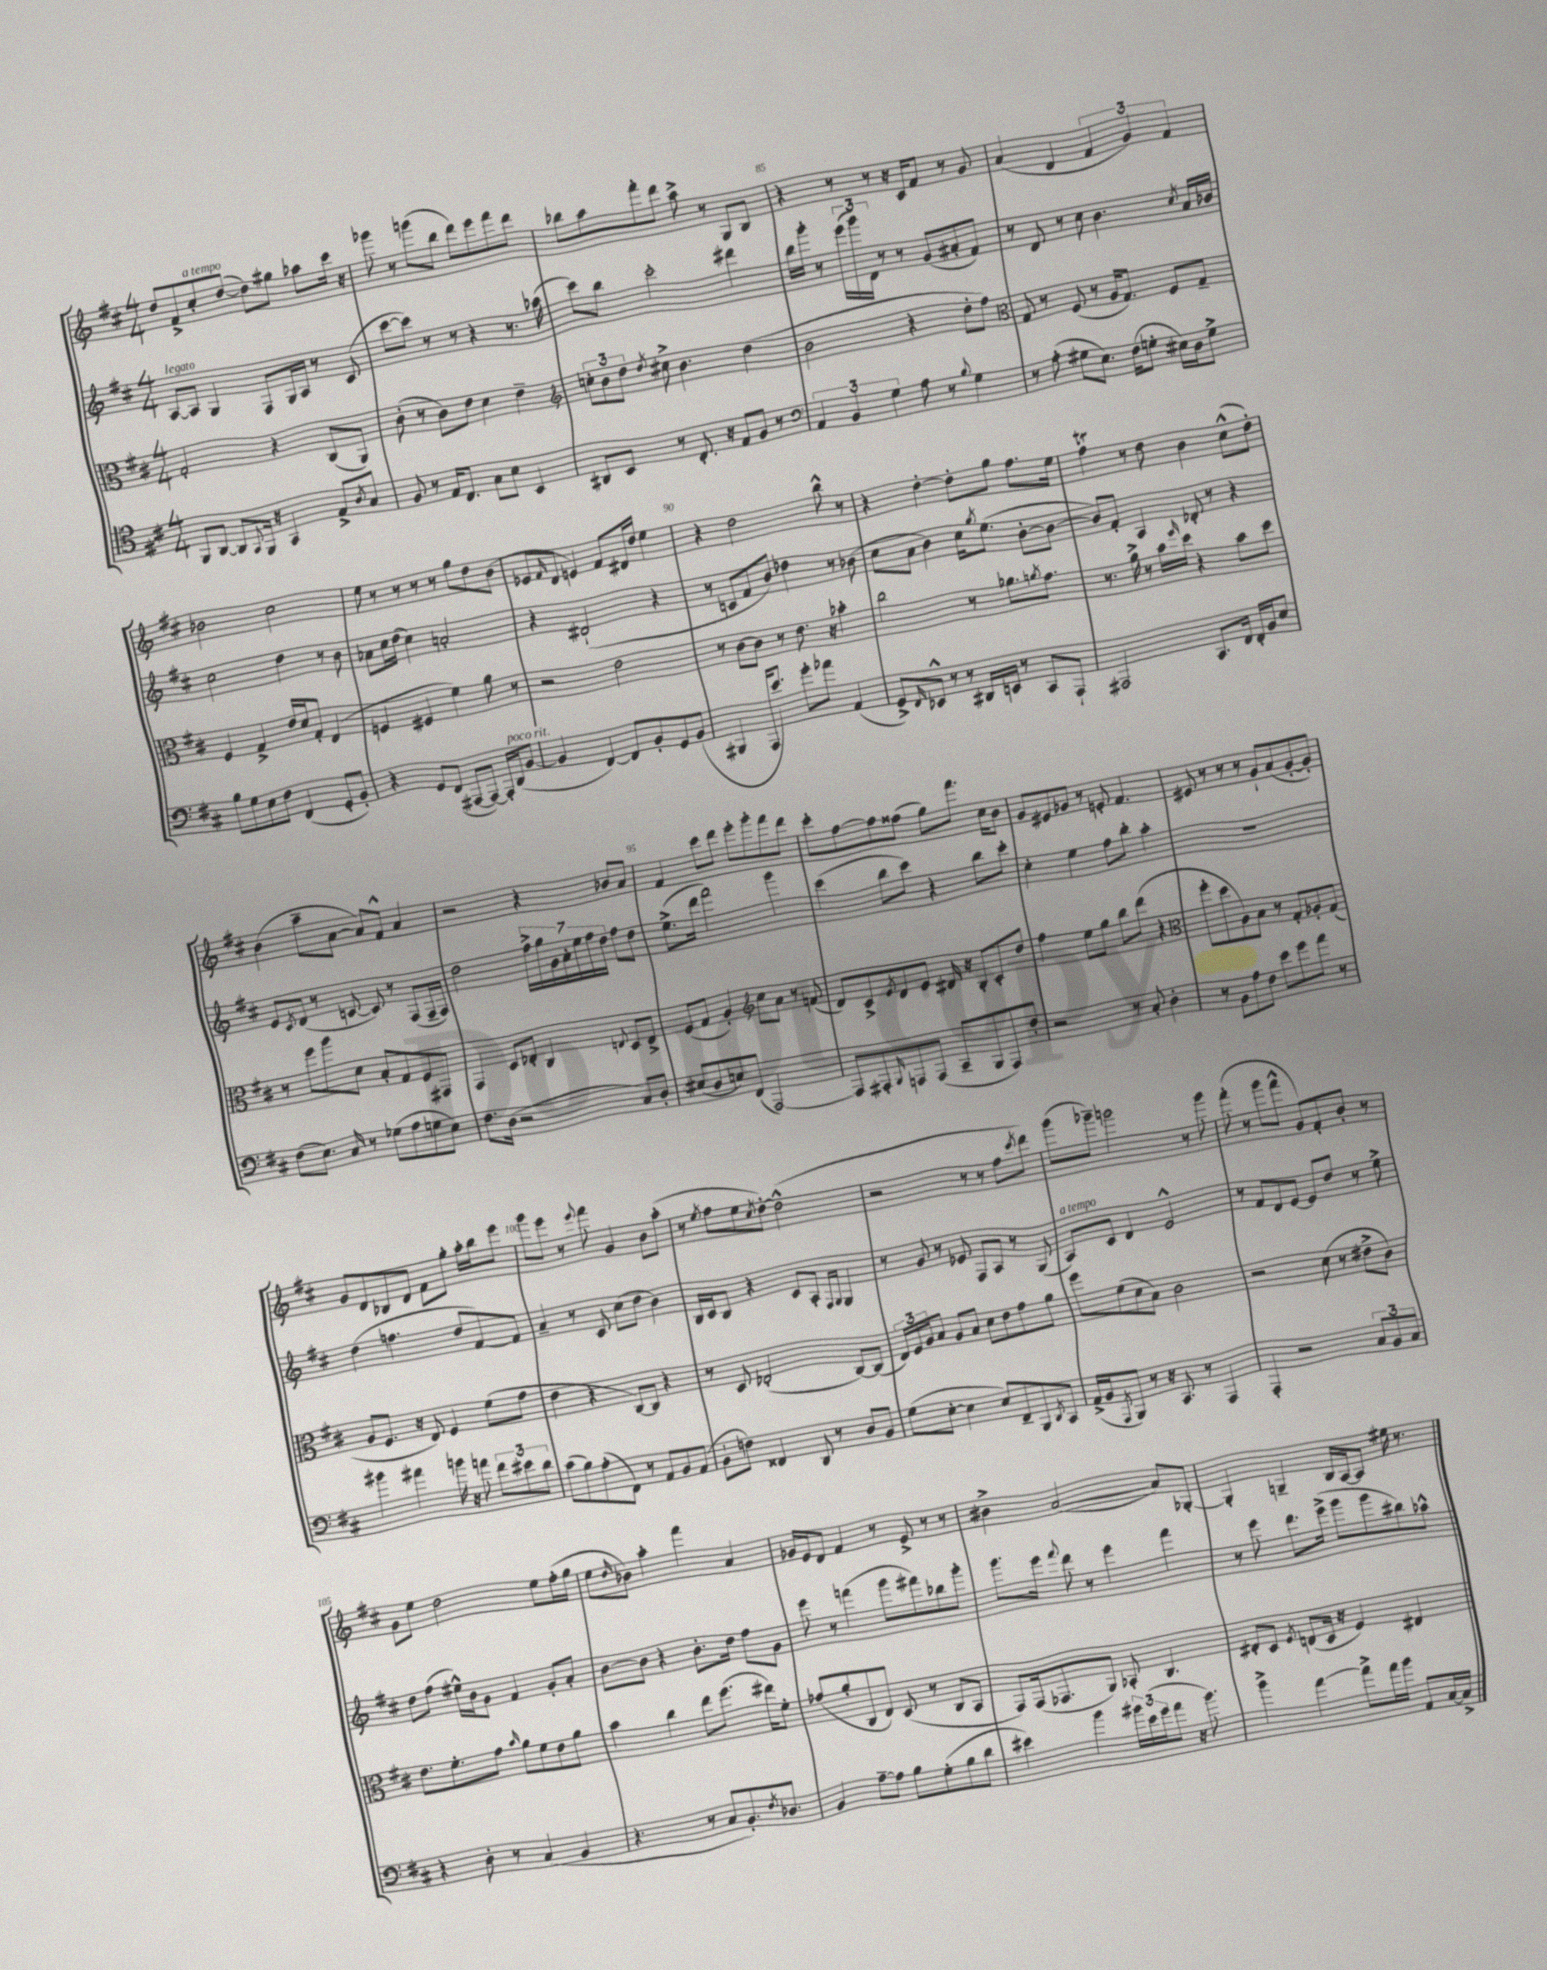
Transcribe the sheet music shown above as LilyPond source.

<<
\new StaffGroup <<
\new Staff = "s0" {
    \clef treble \key d \major \numericTimeSignature \time 4/4
    d''8 fis'8-> cis''8-.^\markup { \italic "a tempo" } d''8~( d''8) gis''8 aes''8 cis'''16 r16 |
    ges'''8 r8 g'''8( b''8 d'''8) e'''8 fis'''8 d'''8 |
    bes''8 a''8 fis'''8-. d'''8 a''8-> r8 g8 b8 |
    r4 r8 r8 r16 cis'16 fis'8 r8 g'8 |
    a'4( d'4 \tuplet 3/2 { fis'4 g'4) fis'4 } |
    bes'2 cis''2 |
    e''8 r8 r8 r8 r8 g''8 d''8 b'8( |
    ees'8 \grace { fis'16 } d'8 e'4) fis'8 dis'16 d''16 e''4 |
    r4 d''2 b''8-^ r8 |
    r4 d''4~-. d''8-. g''8 fis''8. e''16 |
    fis''4\trill r8 d''8 b'4 cis''8-^( d''8-.) |
    b'4( a''8-- a'8~ a'8) fis'8-^ a'4 |
    r2 r4 bes'8 a'8 |
    fis'4 cis'''8 d'''8 e'''8-. g'''8-. fis'''8 d'''8 |
    cis'''8-. fis''8~ fis''8 fisis''8( g''8) fis'''8. cis''16 b'8 |
    g'8 eis'8 ges'8 r8 e'8-. fis'4. |
    eis'8 r8 r8 r8 g'8-! a'8( g'8~-. g'8-.) |
    g'8 d'8 bes8 d'8 fis'8 g''8-. a''16-. b''16 e'''8 |
    g'''8 e'''8 r8 \appoggiatura { e'''8 } fis'''8 g'4 b'8 a''8-.( |
    r8 \acciaccatura { e''8 } fis''8 e''8 \acciaccatura { cis''8 } d''8~-.) d''2-^( |
    r2 r8 r8 fis''8 \acciaccatura { cis'''8 } d'''8) |
    g'''8( ges'''8--) g'''2 r8 g'''8 |
    fis'''8-.( r8 g'''8 fis'''8-^ g'8) fis'8-. b'8-. r8 |
    g'8 e''8 d''2 e''8 fis''16-.( g''16 |
    e''8 \grace { d''16 } bes'8) a''4-. fis'''4 a'4 |
    ges'16 e'16 d'8 fis'4 r8 e'8-> r8 r8 |
    bis'4-> a'2~( a'8) ges8~-. |
    ges4-. g4-- b16 a16~ a8 eis''16 r8. \bar "|." |
}
\new Staff = "s1" {
    \clef treble \key d \major \numericTimeSignature \time 4/4
    a8~^\markup { \italic "legato" } a8 g4 fis8 g16 a16 r8 cis'8( |
    cis'''8~ cis'''8) r8 r8 r4 r8. aes''16( |
    cis'''8) b''8 cis'''2-. dis'''4 |
    b''16 g'''16-. r8 \tuplet 3/2 { e'''16( g'''16) d'16 } r8 r8 g'8( ais'8-. fis'8) |
    r8 d'8 r8 cis''8 b'4. \acciaccatura { cis''8 } a'16 bes'16 |
    cis''2 d''4 r8 b'8 |
    aes'8 cis''16 d''16( cis''4) a'2-. |
    r4 dis'2-!( r4 |
    r8 c'8 fis'8 b'8) des''4 r8 bes'8( |
    cis''8 a'8 b'4) cis''16 \acciaccatura { g''8 } e''8.( b'8~-. b'8~ |
    b'8) fis'8-. a4 des'8-. r8 r4 |
    e'8 \acciaccatura { cis'8 } d'8( r8 c'8~ c'8) r8 fis8( fis16-- fis16) |
    d''2 \tuplet 7/4 { fis''16-> g''16 g'16 a'16-. e''16 fis''16 d''16 } fis''8 d''8 |
    e''8.->( d'''16 fis'''2) g'''4 |
    cis'''4( b''8 cis'''8) r4 b''8 cis'''8-. |
    cis''4-. e''4 fis''8 b''8-. a''4-. |
    R1 |
    d''4( f''4. d''8 fis'8~) fis'8 |
    a'4-- r8 cis'8 cis''8( d''8 b'4) |
    b16 cis'16 b8 r4 cis'8 a8-. \grace { fis16 g16 } g4 |
    r8 g'8 r8 ees'8 fis8 a8 r8 g8( |
    a8^\markup { \italic "a tempo" }) cis'8 d'4 e'2-^ |
    r8 fis'8 d'8 e'8~ e'8 d''8 r8 e''8-> |
    d''8 fis''8( eis''16-^) b'16 g'8 fis'4 g'8-. a'8-. |
    b'8~ b'8 r4 b'8.-. d''16 fis''8 g'8 |
    e'''8 r8 f'''4( g'''8 fis'''8) bes''8 g'''8-. |
    g'''8. e'''16 \appoggiatura { fis'''8 } d'''8 r8 e'''4 fis'''4 |
    r8 e'''8 d'''8. e'''16->( g'''8 g'''8 bis''8) aes''8-^ \bar "|." |
}
\new Staff = "s2" {
    \clef alto \key d \major \numericTimeSignature \time 4/4
    g2-. r4 cis8( a,8) |
    cis'8-.( r8 cis'8) e'8 d'4 e'4-- |
    \clef treble \tuplet 3/2 { c''8-. b'8 d''8 } \acciaccatura { d''8 } cis''8-> b'4. d''4( |
    b'2 r4 d''8-. fis''8) |
    \clef alto g8 r8 fis8( r8 a16 g8.) fis8 g8-- |
    fis4 g4-> e'16 d'16 g8-. e4( |
    f4 fis4 fis'4) a'8 r8 |
    r2 e'2 |
    r8 cis'8~ cis'8 r8 e'8. r16 bes'4-. |
    cis''2 r8 aes'8. \acciaccatura { a'8 } g'8. |
    r8. a'16-> r8 b'16 \grace { fis''16 } d''16 r4 b'8 d''8 |
    r8 fis''8 a''8 d'8 b8-. g8 fis8 gis,8 |
    g,4 d8 ees8-. cis4 \appoggiatura { e8 } d8 e8-> |
    fis8( g8 a4-.) \clef treble cis''8 a'8 r8 f'8( |
    d'8) cis'8-> \acciaccatura { e'8 } d'8 e'8 dis'16 r16 b8-. cis'8-. d''8 |
    fis''4 e''8 g''8 b''8 d'''8( r4 |
    \clef alto fis''8-. d''8 a8) b8 r8 g8-. aes8-. g8( |
    a8 fis8. r16 e8) fis4 fis'8( g'8 |
    e'4 r4 cis8~) cis8 r4 |
    r8 d8 ees2-.( cis8~) cis8( |
    \tuplet 3/2 { e16) fis16 a16 } b8 a8 b8 d'8 e'8 g'8 a'8 |
    fis''8 fis'8( d'8 b8) cis'2 |
    r2 d'8( r8 eis'8-> cis'8) |
    e'8. fis'8.-. g'8 \grace { b'16 } a'8 fis'8 e'8 a'8 |
    b'4 cis''4 e''8 fis''8.( eis''16) fis'8-. |
    ges'8( a'8-. cis8 e8) d8( r8 cis8 b,8 |
    g,8) g,16( ges,8. a,8) bes,8-. cis4. |
    eis8-. d8 \acciaccatura { fis8 } e8( d16 r16 fis4) eis4 \bar "|." |
}
\new Staff = "s3" {
    \clef tenor \key d \major \numericTimeSignature \time 4/4
    fis,8 a,8~ a,8 \appoggiatura { g,8 } fis,16 r16 g,4 e8-> \acciaccatura { a8 } g8 |
    fis8 r8 e16 cis8. g8 b8 b,4 |
    ais,8 b,8 r8 cis8.-. r16 e8 fis8 r8 |
    \clef bass \tuplet 3/2 { a,4 b,4 g4 } a8 r8 \appoggiatura { b8 } g4 |
    r8 a8-.( gis8 e8.) fis16( g8-. eis16) d16 g8-> |
    b8 g8 e8 fis8 fis,4( g,8-. b,8-.) |
    r4 g,8 fis,8( ais,,8~ ais,,8~) ais,,16-. d,16^\markup { \italic "poco rit." }( b,8~ |
    b,4 fis,4~) fis,8 b,8-. g,8 b,8( |
    bis,,4 a,,16 e'8.) g'8-. aes'8 a,4( |
    g,8->) \grace { fis,16 } ees,8-^ r8 r8 dis,16 e,16 r8 cis,8 a,,8-! |
    ais,,2 cis,8. fis,16 fis,16-. b,16 e8 |
    fis8( e8.) cis16 r8 ges8( a8 g8 e8) |
    fis8. d16( r2 cis8) d8-. |
    eis8( d8 e8) fis,8( a,,2~) |
    a,,8 ais,,8-. \grace { b,,16 } a,,8 a,,8( cis,8-- b,,8 a,,8) fis8-. |
    r2 r8 cis8-. d4-. |
    r8 b,8 a8 fis8 e'8 g'8 a'8 r8 |
    bis'4 ais'4 b'16 r16 a'8 \tuplet 3/2 { fis'8 eis'8 d'8 } |
    cis'8( b8) a8-.( fis,8) r8 a,8 b,8 a,8( |
    b,8-! f8) fisis,4 d,8 r8 d8 b,8 |
    g8( e8~-. e4 e8) fis,8-- b,,8 \acciaccatura { d,8 } cis,8 |
    a,16->( b,16 \acciaccatura { a,,8 } b,,8) r8 r16 cis,8. r8 a,,4 |
    a,,4-. r2 \tuplet 3/2 { cis8 b,8 cis8 } |
    r4 d8-. r8 cis4( b,4 |
    r4. r8 cis8 b,8.-.) \acciaccatura { fis8 } des8. |
    b,4 a8~-- a8 b8 g8-.( b8 d'8 |
    eis'4) b'4 \tuplet 3/2 { bis'16 eis'16( g'16 } a'8 r16 bis'8.) |
    b'4-> a'4~ a'8-> a'16 b'16 a,8 cis16~ cis16-> \bar "|." |
}
>>
>>
\layout { \context { \Score currentBarNumber = #82 \override BarNumber.break-visibility = ##(#f #t #t) barNumberVisibility = #(every-nth-bar-number-visible 5) } }
